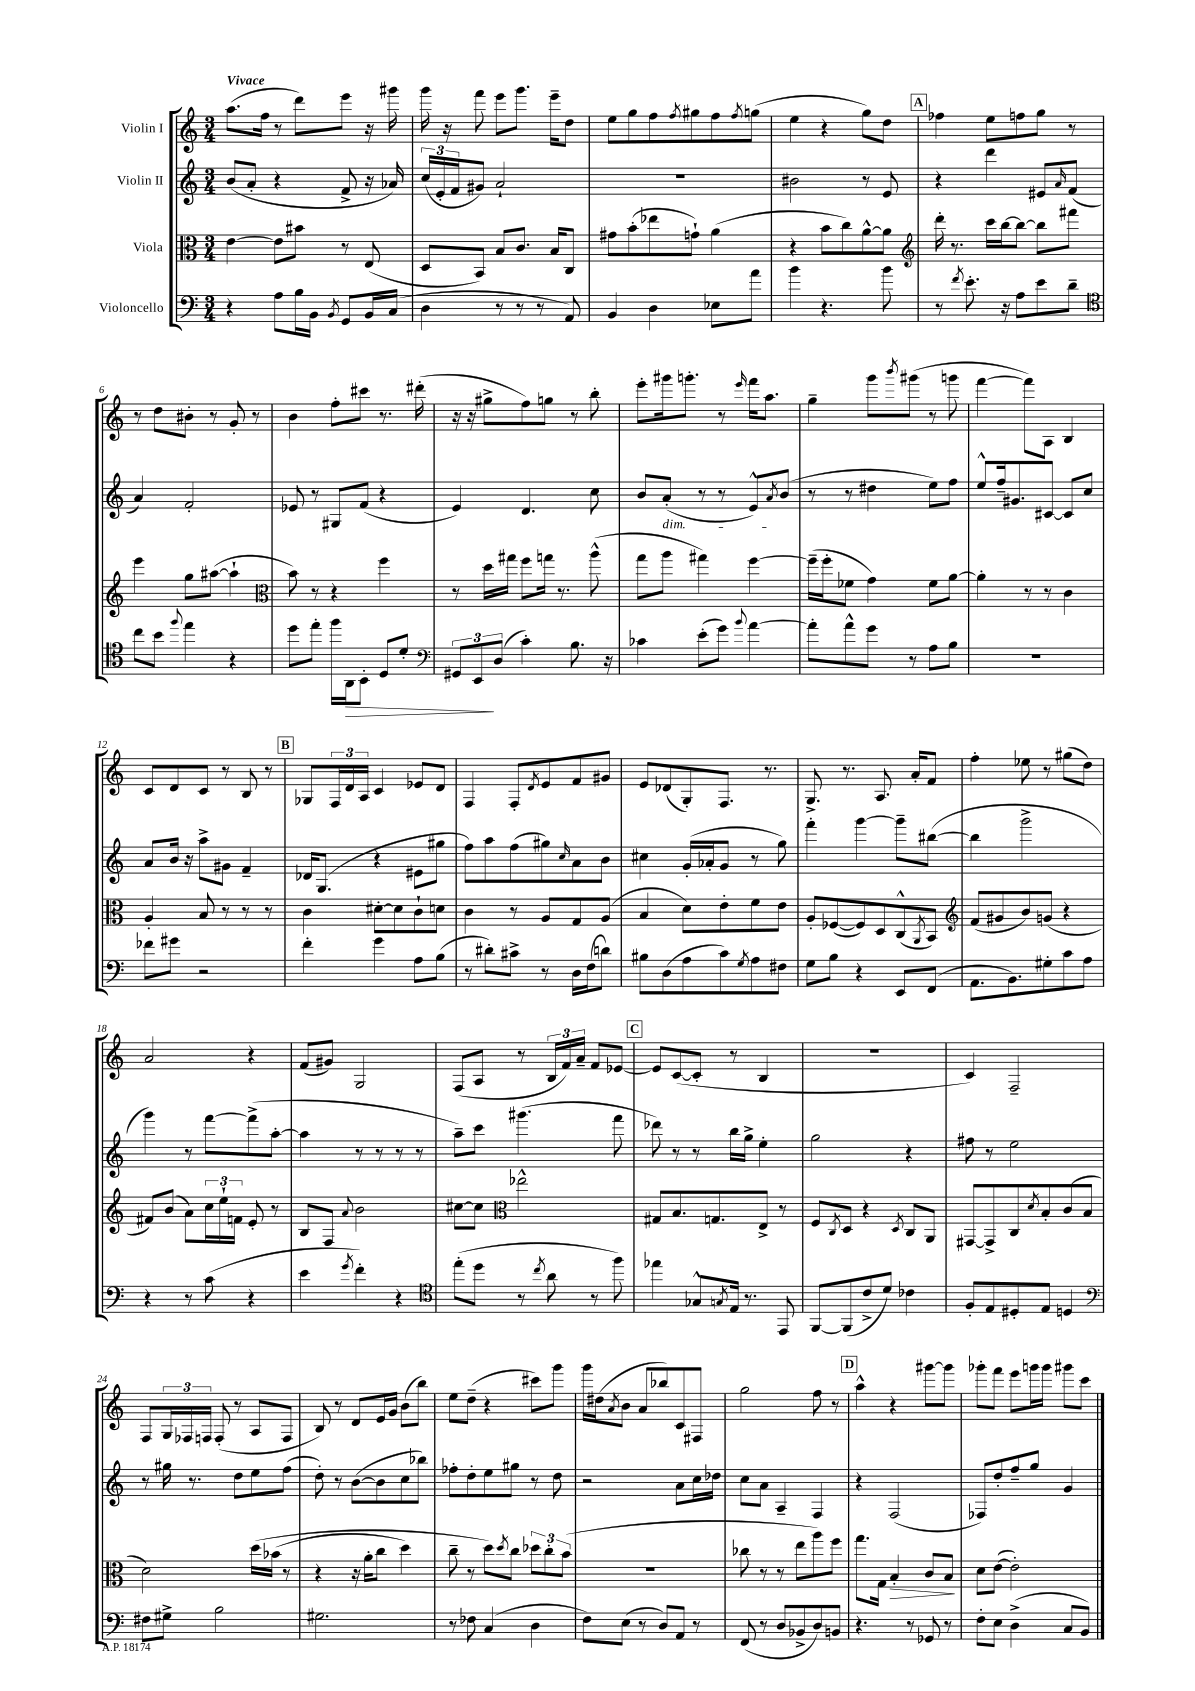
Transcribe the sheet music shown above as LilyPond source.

<<
\new StaffGroup <<
\new Staff = "s0" \with { instrumentName = "Violin I" } {
    \clef treble \key c \major \numericTimeSignature \time 3/4 \tempo "Vivace"
    a''8.( f''16 r8 d'''8) e'''8 r16 gis'''16 |
    g'''16 r16 f'''8 e'''8 g'''8. e'''16-- d''8 |
    e''8 g''8 f''8 \acciaccatura { f''8 } gis''8 f''8 \acciaccatura { f''8 } g''8( |
    e''4 r4 g''8) d''8 |
    \mark \markup { \box "A" } fes''4 e''8 f''8 g''8 r8 |
    r8 d''8 bis'8-. r8 g'8-. r8 |
    b'4 f''8-. cis'''8 r8. dis'''16-.( |
    r16 r16 gis''8-> f''8) g''8 r8 b''8-. |
    e'''8-. gis'''16 g'''8.-. r8 \grace { e'''16 } f'''16 a''8. |
    g''4-- g'''8 \acciaccatura { b'''8 } gis'''8( r8 g'''8 |
    f'''4~ f'''8) a8 b4 |
    c'8 d'8 c'8 r8 b8 r8 |
    \mark \markup { \box "B" } ges8 \tuplet 3/2 { f16 d'16 a16 } c'4 ees'8 d'8 |
    f4 f8-. \acciaccatura { d'8 } e'8 f'8 gis'8 |
    e'8 des'8( g8-.) f8. r8. |
    g8.-> r8. a8. a'16-. f'8 |
    f''4-. ees''8 r8 gis''8( d''8) |
    a'2 r4 |
    f'8( gis'8) g2 |
    f8( a8 r8 \tuplet 3/2 { b16 f'16) a'16-- } f'8 ees'8~ |
    \mark \markup { \box "C" } ees'8 c'8~( c'8-. r8 b4 |
    R2. |
    c'4) f2-- |
    f8 \tuplet 3/2 { g16 fes16 f16 } f8-.( r8 a8 f8 |
    b8) r8 d'8 e'16 g'16 b'8( b''8) |
    e''8 d''8--( r4 cis'''8) g'''8 |
    g'''16 dis''16( \acciaccatura { a'8 } b'8 a'8 bes''8) c'8 fis8 |
    g''2 f''8 r8 |
    \mark \markup { \box "D" } a''4-^ r4 gis'''8~ gis'''8 |
    ges'''8-. f'''8 e'''8 g'''16 g'''16 gis'''8 c'''8 \bar "|." |
}
\new Staff = "s1" \with { instrumentName = "Violin II" } {
    \clef treble \key c \major \numericTimeSignature \time 3/4
    b'8( a'8-. r4 f'8-> r16 aes'16) |
    \tuplet 3/2 { c''16( e'16-. f'16 } gis'8) a'2-! |
    r2. |
    bis'2 r8 e'8 |
    \mark \markup { \box "A" } r4 d'''4 eis'8 \grace { a'16 } f'8( |
    a'4) f'2-. |
    ees'8 r8 gis8 f'8( r4 |
    e'4) d'4. c''8 |
    b'8 a'8-.\dim( r8 r8 e'8-^) \acciaccatura { a'8 } b'8\!( |
    r8 r8 dis''4 e''8) f''8 |
    e''8-^ f''16-- gis'8. cis'8~ cis'8 c''8 |
    a'8 b'16 r16 a''8-> gis'8 f'4-- |
    \mark \markup { \box "B" } des'16 g8.( r4 eis'8 gis''8 |
    f''8) a''8 f''8( gis''8) \grace { c''16 } a'8 b'8 |
    cis''4 g'16-.( aes'16-. g'8 r8 g''8) |
    f'''4-. g'''4~ g'''8-- bis''8~( |
    bis''4 g'''2-> |
    g'''4) r8 f'''8~ f'''8->( a''8~-. |
    a''4 r8 r8 r8 r8 |
    a''8--) c'''8 gis'''4.( f'''8 |
    \mark \markup { \box "C" } des'''8) r8 r8 b''16 g''16-> e''4-. |
    g''2 r4 |
    fis''8 r8 e''2 |
    r8 gis''16 r8. d''8 e''8 f''8( |
    d''8-.) r8 b'8~( b'8 c''8 bes''8) |
    fes''8-. d''8-. e''8 gis''8 r8 d''8 |
    r2 a'8 c''16 des''16 |
    c''8 a'8 a4-- f4 |
    \mark \markup { \box "D" } r4 f2( |
    fes8) d''8-. f''8-- g''8 g'4 \bar "|." |
}
\new Staff = "s2" \with { instrumentName = "Viola" } {
    \clef alto \key c \major \numericTimeSignature \time 3/4
    e'4~ e'8 bis'8 r8 e8( |
    d8 b,8) b8 c'8. b16 c8 |
    gis'8 b'8-.( ees''8 g'8-!) a'4( |
    r4 b'8 c''8) a'8~-^ a'8 |
    \mark \markup { \box "A" } \clef treble d'''16-. r8. c'''16 b''16~ b''8~ b''8 fis'''8 |
    e'''4 g''8 ais''8~( ais''4-! |
    \clef alto b'8) r8 r4 f''4 |
    r8 d''16 gis''16 f''8 g''16 r8. a''8-^( |
    g''8 a''8 gis''4) f''4~ |
    f''16--( f''16-. fes'8 g'4) fes'8 a'8~ |
    a'4-. r8 r8 c'4 |
    a4-. b8 r8 r8 r8 |
    \mark \markup { \box "B" } c'4 dis'8~-. dis'8 c'8-! d'8 |
    c'4 r8 a8 g8 a8( |
    b4 d'8) e'8-. f'8 e'8 |
    a8-. fes8~( fes8) d8 c8-^( \acciaccatura { a,8 } b,8) |
    \clef treble f'8( gis'8 b'8) g'8( r4 |
    fis'8) b'8( a'8) \tuplet 3/2 { c''16 e''16-! f'16 } e'8-. r8 |
    b8 f8 \appoggiatura { a'8 } b'2 |
    cis''8~ cis''8 \clef alto ees''2-^ |
    \mark \markup { \box "C" } gis8 b8. g8. e8-> r8 |
    f8 \acciaccatura { c8 } d8 r4 \acciaccatura { d8 } c8 a,8 |
    gis,8~ gis,8-> c8 \acciaccatura { d'8 } b8-. c'8( b8 |
    d'2) d''16\( bes'16( r8 |
    r4 r16 a'16-. c''8 d''4) |
    c''8-- r8 d''8\) \acciaccatura { d''8 } c''8 \tuplet 3/2 { des''8 c''8-. b'8( } |
    R2. |
    ces''8 r8 r8 e''8 a''8) f''8 |
    \mark \markup { \box "D" } g''8. g16 b4-.\> c'8 b8\! |
    d'8 e'8~( e'2-.) \bar "|." |
}
\new Staff = "s3" \with { instrumentName = "Violoncello" } {
    \clef bass \key c \major \numericTimeSignature \time 3/4
    r4 a8 b16 b,16 \acciaccatura { b,8 } g,8 b,16 c16( |
    d4 r8 r8 r8 a,8) |
    b,4 d4 ees8 a'8 |
    b'4 r4. b'8 |
    \mark \markup { \box "A" } r8 \acciaccatura { f'8 } e'8.-. r16 a8 e'8 d'8-- |
    \clef tenor c''8 b'8 \appoggiatura { f''8 } e''4 r4 |
    d''8 e''8-. f''16 a,16\> b,8-. d8 d'8-. |
    \clef bass \tuplet 3/2 { gis,8 e,8\! d8( } c'4-.) b8. r16 |
    ces'4 e'8-.( g'8) \appoggiatura { b'8 } a'4~ |
    a'8-. a'8-^ g'8 r8 a8 b8 |
    R2. |
    fes'8 gis'8 r2 |
    \mark \markup { \box "B" } f'4-. g'4 a8 b8( |
    r8 dis'8-.) cis'8-> r8 d16 f16( d'8) |
    bis8 d8( a8 c'8) \acciaccatura { g8 } a8 fis8 |
    g8 b8 r4 e,8 f,8( |
    a,8. b,8.) gis8-. c'8 a8 |
    r4 r8 c'8( r4 |
    e'4 \acciaccatura { g'8 } f'4-.) r4 |
    \clef tenor e''8-.( d''8 r8 \acciaccatura { c''8 } a'8 r8 f''8) |
    \mark \markup { \box "C" } ees''4 ges8-^ \acciaccatura { g8 } e16 r8. e,8 |
    f,8~ f,8( c'8-> d'8) ces'4 |
    f8-. e8 dis8-. e8 d4 |
    \clef bass fis8 gis8-> b2 |
    gis2. |
    r8 fes8 c4( d4 |
    f8) e8( r8 d8) a,8 r8 |
    f,8( r8 d8 bes,8-> d8) b,8 |
    \mark \markup { \box "D" } r4. r8 ges,8 r8 |
    f8-. e8 d4->( c8 b,8) \bar "|." |
}
>>
>>
